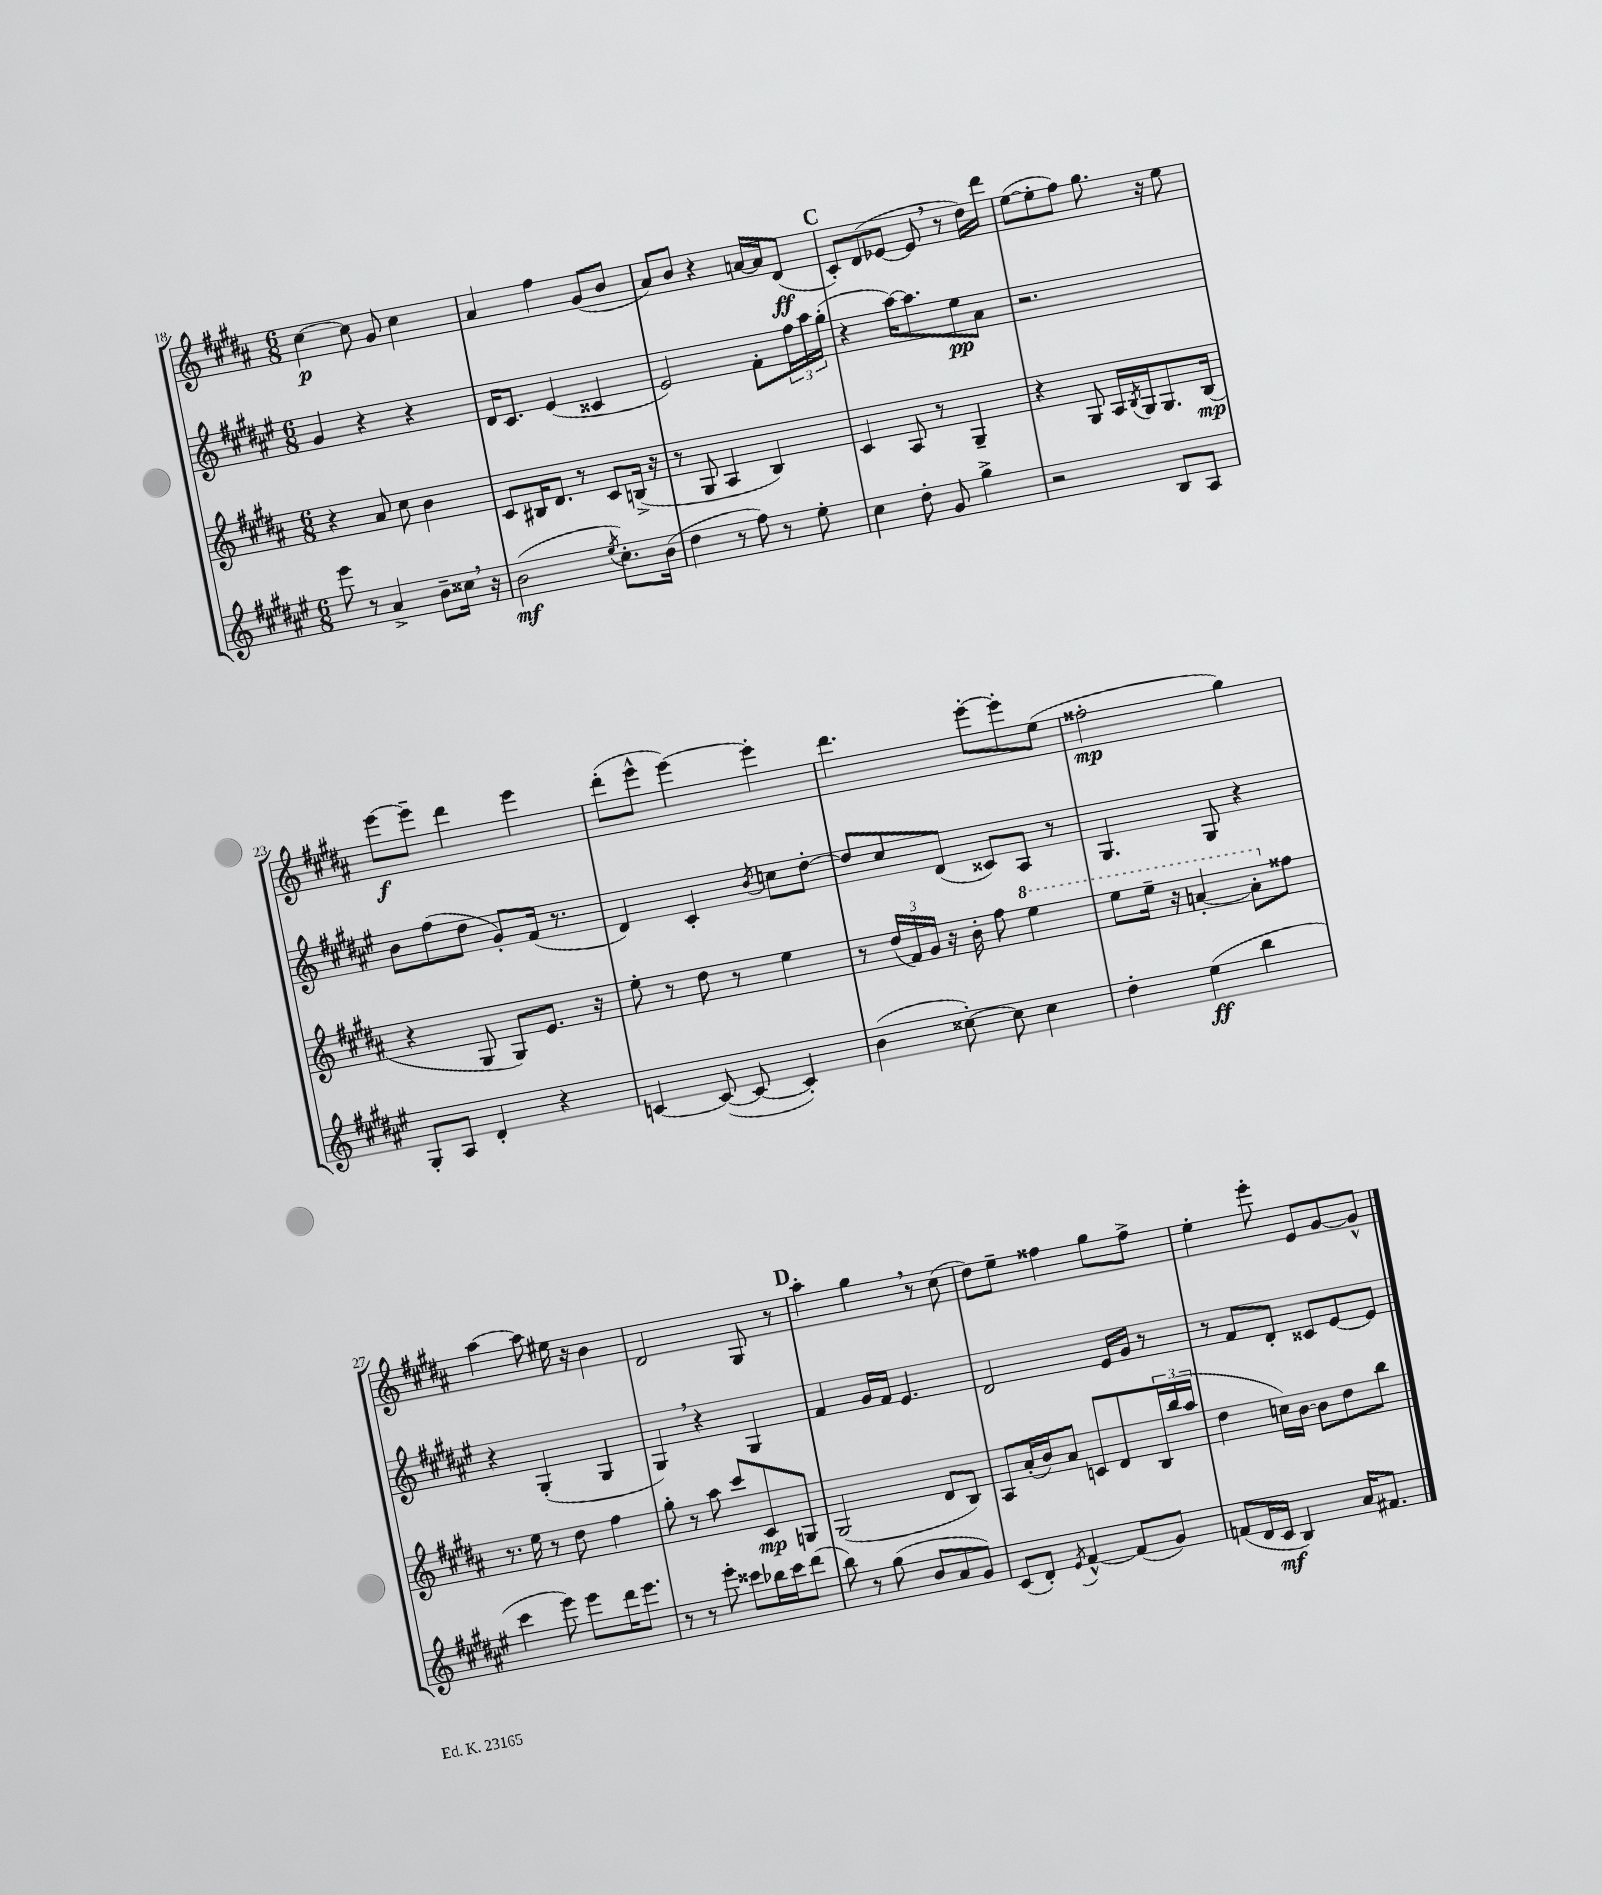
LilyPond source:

<<
\new StaffGroup <<
\new Staff = "s0" {
    \clef treble \key b \major \numericTimeSignature \time 6/8
    cis''4~\p cis''8 gis'8 cis''4 |
    ais'4 fis''4 gis'8( b'8 |
    ais'8) b'8 r4 a'16~ a'16 dis'8\ff( |
    \mark \markup { \bold "C" } cis'8-.) dis'8( ees'8~ ees'8 \breathe r8 dis''16) dis'''16 |
    e''8~( e''8-. fis''8) gis''8. r16 e''8 |
    e'''8~\f e'''8-- dis'''4 e'''4 |
    dis'''8-.( e'''8-^ e'''4~) e'''4-. |
    dis'''4. e'''8~-. e'''8-. e''8( |
    fisis''2-.\mp gis''4) |
    ais''4~ ais''8 eis''16 r16 b'4 |
    dis'2 gis8 r8 |
    \mark \markup { \bold "D" } ais''4-. gis''4 \breathe r8 cis''8( |
    dis''8) e''8-- fisis''4 gis''8 fisis''8-> |
    e''4-. e'''8-. e'8 gis'8~ gis'8-^ \bar "|." |
}
\new Staff = "s1" {
    \clef treble \key fis \major \numericTimeSignature \time 6/8
    gis'4 r4 r4 |
    dis'16 cis'8. eis'4( cisis'4 |
    eis'2) fis'8-. \tuplet 3/2 { fis''16 ais''16 gis''16-.( } |
    \mark \markup { \bold "C" } r4 ais''16~) ais''8. eis''8\pp ais'8 |
    r2. |
    b'8 fis''8( dis''8 gis'8-.) fis'16( r8. |
    dis'4) cis'4-. \acciaccatura { b'8 } c''8 dis''8~-. |
    dis''8 cis''8 dis'8( cisis'8) ais8 r8 |
    gis4. gis8 r4 |
    r4 gis4-.( gis4 |
    gis4) \breathe r4 gis4 |
    \mark \markup { \bold "D" } fis'4 gis'16 fis'16 eis'4. |
    dis'2 eis'16 gis'16 r8 |
    r8 fis'8 dis'8-. cisis'8 eis'8~ eis'8 \bar "|." |
}
\new Staff = "s2" {
    \clef treble \key b \major \numericTimeSignature \time 6/8
    r4 ais'8 cis''8 b'4 |
    cis'8 bis16 dis'8. r8 cis'8 b16->( r16 |
    r8 gis8 ais4 b4) |
    \mark \markup { \bold "C" } cis'4 ais8 r8 gis4-- |
    r4 gis8 ais16 \acciaccatura { b8 } gis16 gis8. b16\mp( |
    r4 gis8 gis8) e'8. r16 |
    e''8-. r8 dis''8 r8 e''4 |
    r8 \tuplet 3/2 { dis''16( fis'16) gis'16 } r16 b'16-. fis''8 \ottava #1 e'''4 |
    e'''8 e'''16-- r16 a''4~-. a''8-. \ottava #0 fisis''8 |
    r8. e''16 r8 dis''8 fis''4 |
    gis''8-. r8 ais''8 cis'''8 cis'8\mp g8 |
    \mark \markup { \bold "D" } gis2( dis'8 b8) |
    ais8 ais'16-.( b'16) ais'8 c'8 dis'8 \tuplet 3/2 { b16 b''16( ais''16 } |
    dis''4 c''16) b'16~ b'8 dis''8 b''8 \bar "|." |
}
\new Staff = "s3" {
    \clef treble \key fis \major \numericTimeSignature \time 6/8
    eis'''8 r8 ais'4-> b'8-- cisis''16 \breathe r16 |
    b'2\mf( \acciaccatura { eis''8 } cis''8.-.) b'16( |
    dis''4 r8 fis''8) r8 eis''8-. |
    \mark \markup { \bold "C" } cis''4 dis''8-. gis'8 gis''4-> |
    r2 b8 ais8 |
    gis8-. ais8 dis'4-. r4 |
    c'4~ c'8~( c'8~ c'4-.) |
    b'4( cisis''8~-.) cisis''8 cisis''4 |
    dis''4-. eis''4\ff( b''4 |
    cis'''4 eis'''8) eis'''8 dis'''16 eis'''8. |
    r8 r8 eis'''8-. cisis'''8 bes''16 cisis'''16 dis'''8( |
    \mark \markup { \bold "D" } b''8) r8 gis''8( b'8 ais'8 gis'8) |
    cis'8( dis'8-.) \acciaccatura { eis'8 } fis'4~-^ fis'8( gis'8) |
    f'8( dis'16 cis'16\mf b4) ais'16 fis'8. \bar "|." |
}
>>
>>
\layout { \context { \Score currentBarNumber = #18 } }
